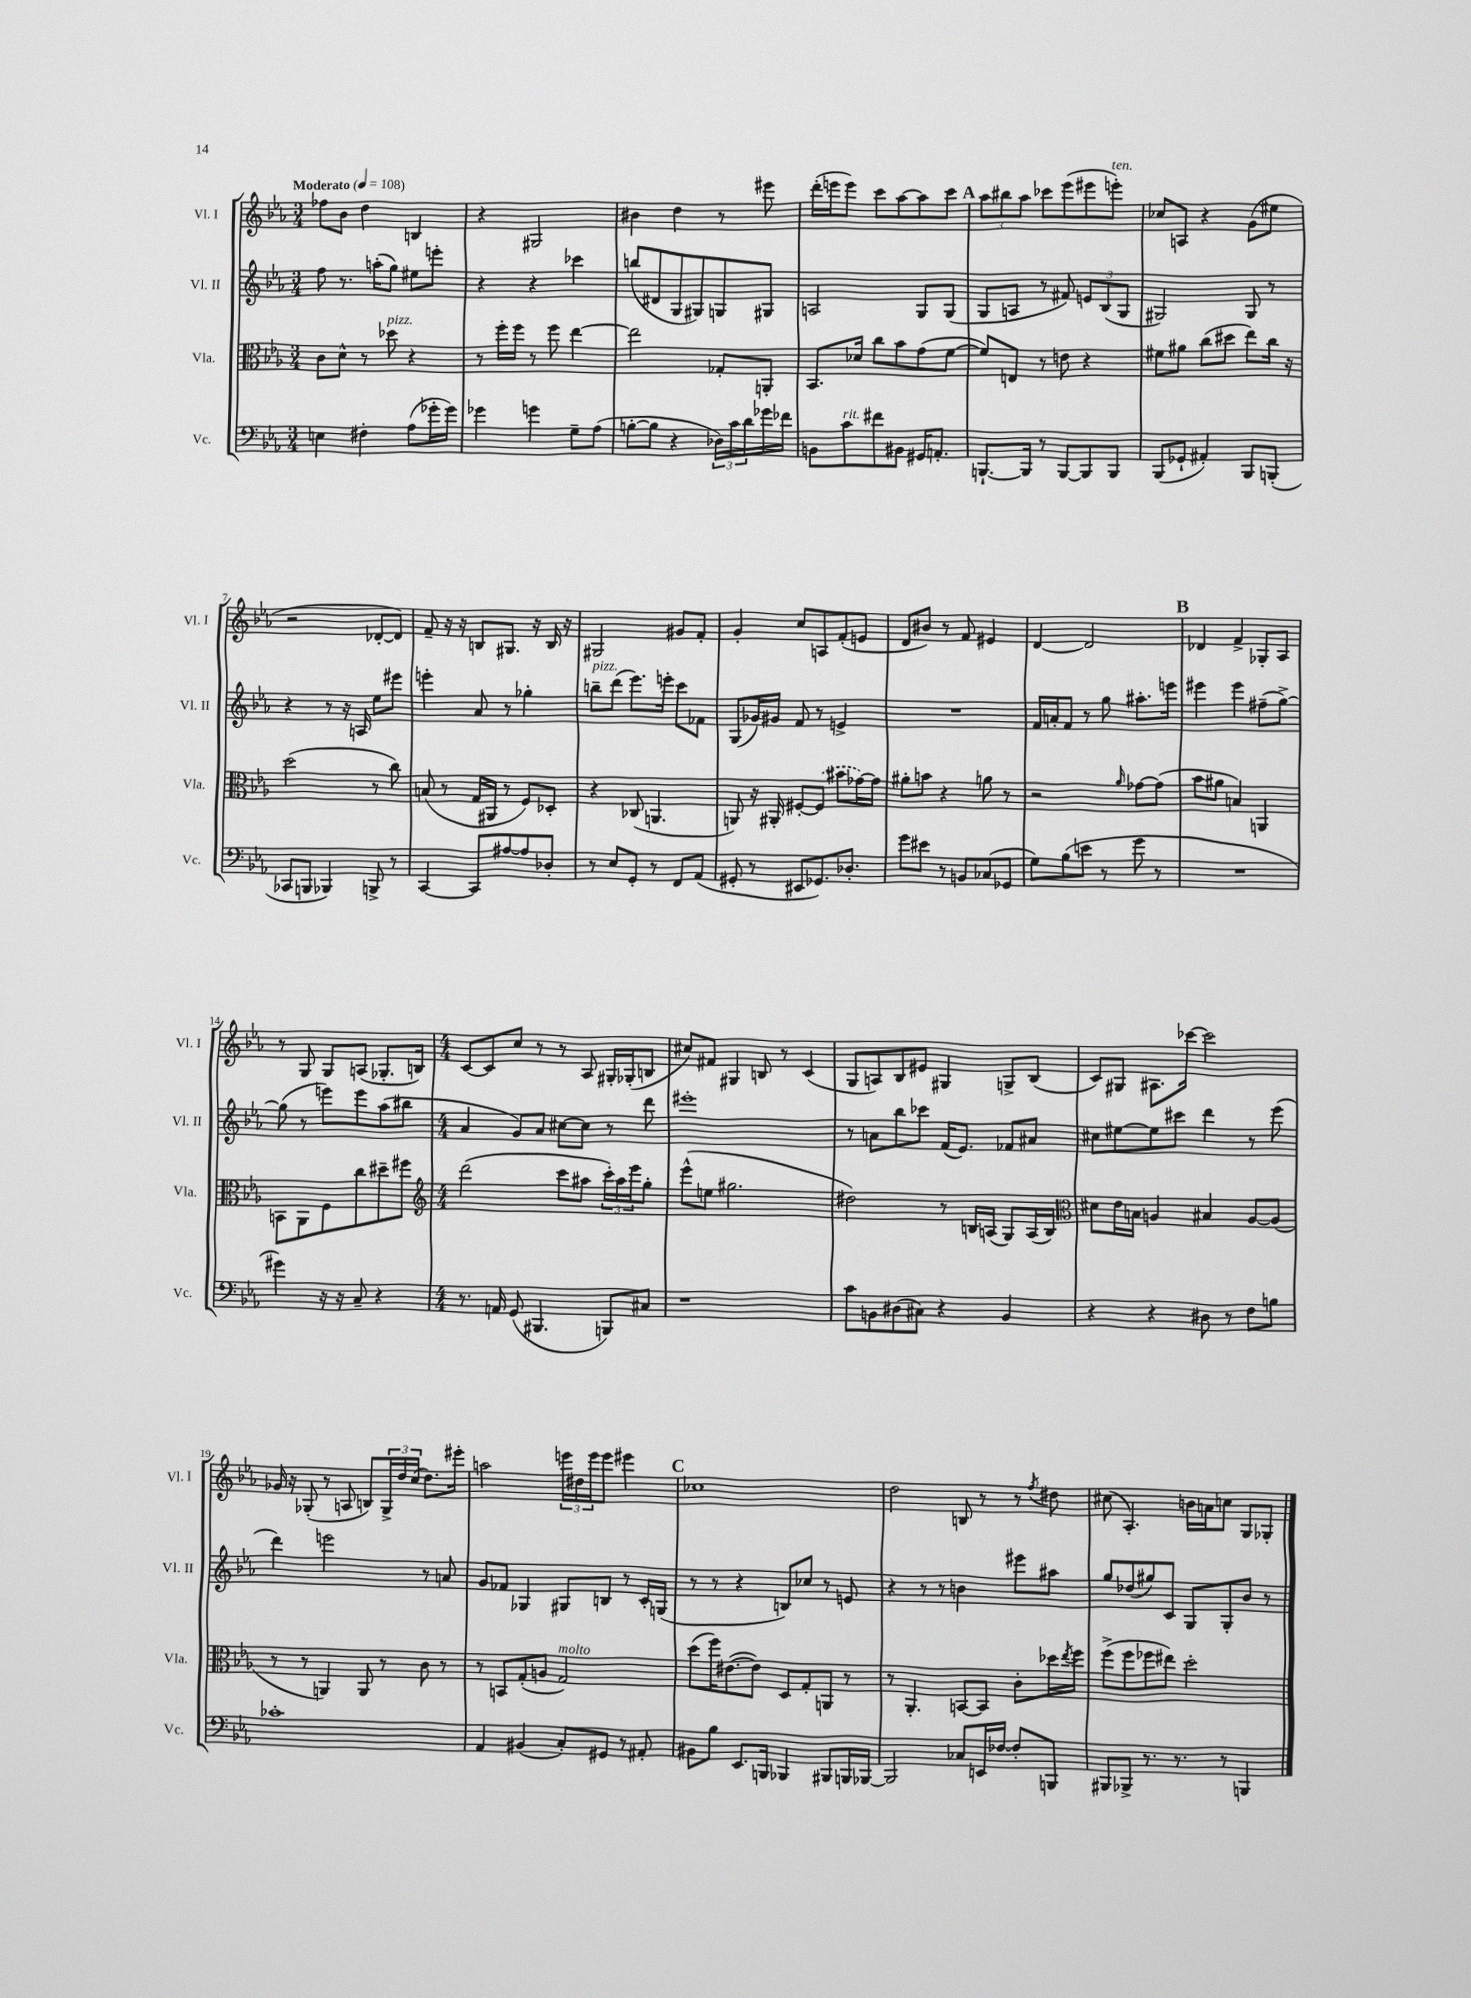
<<
\new StaffGroup <<
\new Staff = "s0" \with { instrumentName = "Vl. I" shortInstrumentName = "Vl. I" } {
    \clef treble \key ees \major \numericTimeSignature \time 3/4 \tempo "Moderato" 4 = 108
    fes''8 bes'8 d''4 b4 |
    r4 gis2 |
    bis'4 d''4 r8 eis'''8 |
    d'''16-.( e'''16 e'''8) c'''8 aes''8~ aes''8 c'''8 |
    \mark \markup { \bold "A" } \tuplet 3/2 { aes''8 bis''8 aes''8 } ces'''8 ees'''8( eis'''8 e'''8-.^\markup { \italic "ten." }) |
    ces''8 a8 r4 g'8( eis''8 |
    r2 des'8~-. des'8) |
    f'8-- r16 r16 b8 gis8. r16 b16 r16 |
    gis2 gis'8 f'8-. |
    g'4-. c''8 a8 f'8-.( e'8 |
    d'8 bis'8) r8 f'8 eis'4 |
    d'4~ d'2 |
    \mark \markup { \bold "B" } des'4 f'4-> ges8-. aes8 |
    r8 g8 g8 a8( ges8.-. b16) |
    \numericTimeSignature \time 4/4 c'8~ c'8 c''8 r8 r8 aes8 gis16-. ges16-.( b8 |
    cis''8) fis'8 gis4 b8 r8 c'4( |
    g8 a8) bes8 eis'8 gis4 g8-> bes8( |
    c'8) gis8 ais8. ces'''16~ ces'''2 |
    ges'16 r16 ges8-.( r8 a8 b8) \tuplet 3/2 { ges16-> d''16 c''16( } d''8.) eis'''16-. |
    a''2 \tuplet 3/2 { e'''16 dis''16 e'''16 } e'''8 eis'''4 |
    \mark \markup { \bold "C" } ces''1 |
    d''2 b8 r8 r8 \acciaccatura { f''8 } dis''8 |
    cis''8( aes4.-.) b'16 a'16 c''8 g8 ges8-. \bar "|." |
}
\new Staff = "s1" \with { instrumentName = "Vl. II" shortInstrumentName = "Vl. II" } {
    \clef treble \key ees \major \numericTimeSignature \time 3/4
    f''8 r8. a''16-.( g''8) eis''8 e'''8-. |
    r4 r4 ces'''4 |
    b''8( dis'8 g8 gis8) g8 gis8 |
    a2 g8 g8( |
    \mark \markup { \bold "A" } g8 a8 r8 fis'8) \tuplet 3/2 { e'8 bes8( g8 } |
    gis2) gis8 r8 |
    r4 r8 r16 a16 ees''8 eis'''8 |
    e'''4-. aes'8 r8 ges''4-. |
    b''8--^\markup { \italic "pizz." } d'''8( ees'''8.) e'''16-. c'''8 fes'8 |
    g8( ges'16) gis'16 f'8 r8 e'4-> |
    R2. |
    f'16 a'16-. f'8 r8 g''8 ais''8.-. e'''16 |
    \mark \markup { \bold "B" } eis'''4 eis'''4 fis''8--( g''8~->) |
    g''8( r8 e'''8) e'''8 aes''8( bis''8 |
    \numericTimeSignature \time 4/4 aes'4 g'8) aes'8 cis''8~ cis''8 r8 d'''8 |
    eis'''1-. |
    r8 a'8 bes''8 ces'''8 f'16( ees'8.) fes'8 ais'8 |
    cis''8 eis''8~ eis''8 cis'''8 d'''4 r8 ees'''8( |
    d'''4) e'''2 r8 a'8 |
    g'8 fes'8 ges4 gis8 b8 r8 c'16-. g16( |
    \mark \markup { \bold "C" } r8 r8 r4 b8) ces''8 r8 e'8 |
    r4 r8 r8 b'4 eis'''8 ais''8 |
    g''8 des''8( gis''8) c'8 g8 g8-. bes'8 r8 \bar "|." |
}
\new Staff = "s2" \with { instrumentName = "Vla." shortInstrumentName = "Vla." } {
    \clef alto \key ees \major \numericTimeSignature \time 3/4
    c'8 d'8-^ r8 des''8^\markup { \italic "pizz." } r4 |
    r8 f''16-. f''16 r8 f''8 ees''4~ |
    ees''2 ges8-. a,8-. |
    bes,8. des'16 c''8 bes'8 g'8( f'8~ |
    \mark \markup { \bold "A" } f'8) e8 r8 e'8 r4 |
    fis'8 ais'8 c''8( dis''8 ees''8) c''16 r16 |
    d''2( r8 c''8) |
    b8( r8 g16 ais,16 r8 f8) des8-. |
    r4 ces8( a,4. |
    a,8) r16 ais,16-. fis8~-. \once \slurDashed fis8( bis'8 ges'16~) ges'16 |
    ais'8-. b'8 r4 a'8 r8 |
    r2 \grace { aes'16 } ges'8~ ges'8( |
    \mark \markup { \bold "B" } bes'8 ais'8 b4) a,4 |
    b,8 aes,8 f8 c''8 dis''8-- fis''8 |
    \numericTimeSignature \time 4/4 \clef treble d'''2( c'''8 ais''8 \tuplet 3/2 { c'''16-.) ais''16 ees'''16 } g''8-. |
    ees'''8-^( e''8 gis''2. |
    dis''2) r8 b16 a16( g8) a16( b16) |
    \clef alto dis'8 ees'16 b16 a4 bis4 a8~ a8( |
    r8 r8 a,4) a,8 r8 c'8 r8 |
    r8 b,8 g8-.( a8 g2^\markup { \italic "molto" }) |
    \mark \markup { \bold "C" } d''8( f''16) eis'8.~( eis'8) d8 g8-. a,8 r8 |
    r8 aes,4.-. b,8~ b,8 c'8-. des''16 \acciaccatura { ees''8 } f''16 |
    f''8->( f''8 fes''8 eis''8) d''2-. \bar "|." |
}
\new Staff = "s3" \with { instrumentName = "Vc." shortInstrumentName = "Vc." } {
    \clef bass \key ees \major \numericTimeSignature \time 3/4
    e4 fis4-. aes8( ges'16-. ges'16) |
    ges'4 g'4 g8-- aes8( |
    b8~-. b8 r4 \tuplet 3/2 { des16) c'16 d'16 } ges'16 fes'16 |
    b,8 c'8^\markup { \italic "rit." } fis'8 bis,8 gis,16 a,8.-. |
    \mark \markup { \bold "A" } b,,8.~-! b,,16 r8 b,,8~ b,,8 b,,8 |
    bes,,8( ges,8-! ais,4-.) bes,,8 b,,8-.( |
    ces,8 b,,8 bes,,4) b,,8-> r8 |
    c,4~ c,8 ais8~ ais8 des8-. |
    r8 ees8 g,8-. r8 f,8 aes,8( |
    gis,8-. r8 eis,8 ges,8.) des8.-. |
    g'8 eis'8 r8 b,8 ces8( ges,8 |
    g8) bes8( e'8 r8 g'8 r8 |
    \mark \markup { \bold "B" } R2. |
    gis'4) r16 r16 c8-- r4 |
    \numericTimeSignature \time 4/4 r8. a,16 g,8( bis,,4. b,,8) cis8 |
    r1 |
    c'8 b,8 dis8( cis8) r4 b,4 |
    r4 r4 dis8 r8 f8 b8 |
    ces'1-. |
    aes,4 bis,4( c8-.) gis,8 r8 ais,8-. |
    \mark \markup { \bold "C" } bis,8 bes8 ees,8. b,,16 bes,,4 bis,,8 b,,16 bes,,16~ |
    bes,,2 ces8 e,16 fes16~ fes8-. b,,8 |
    bis,,8 bes,,8-> r8. r8. r8 b,,4 \bar "|." |
}
>>
>>
